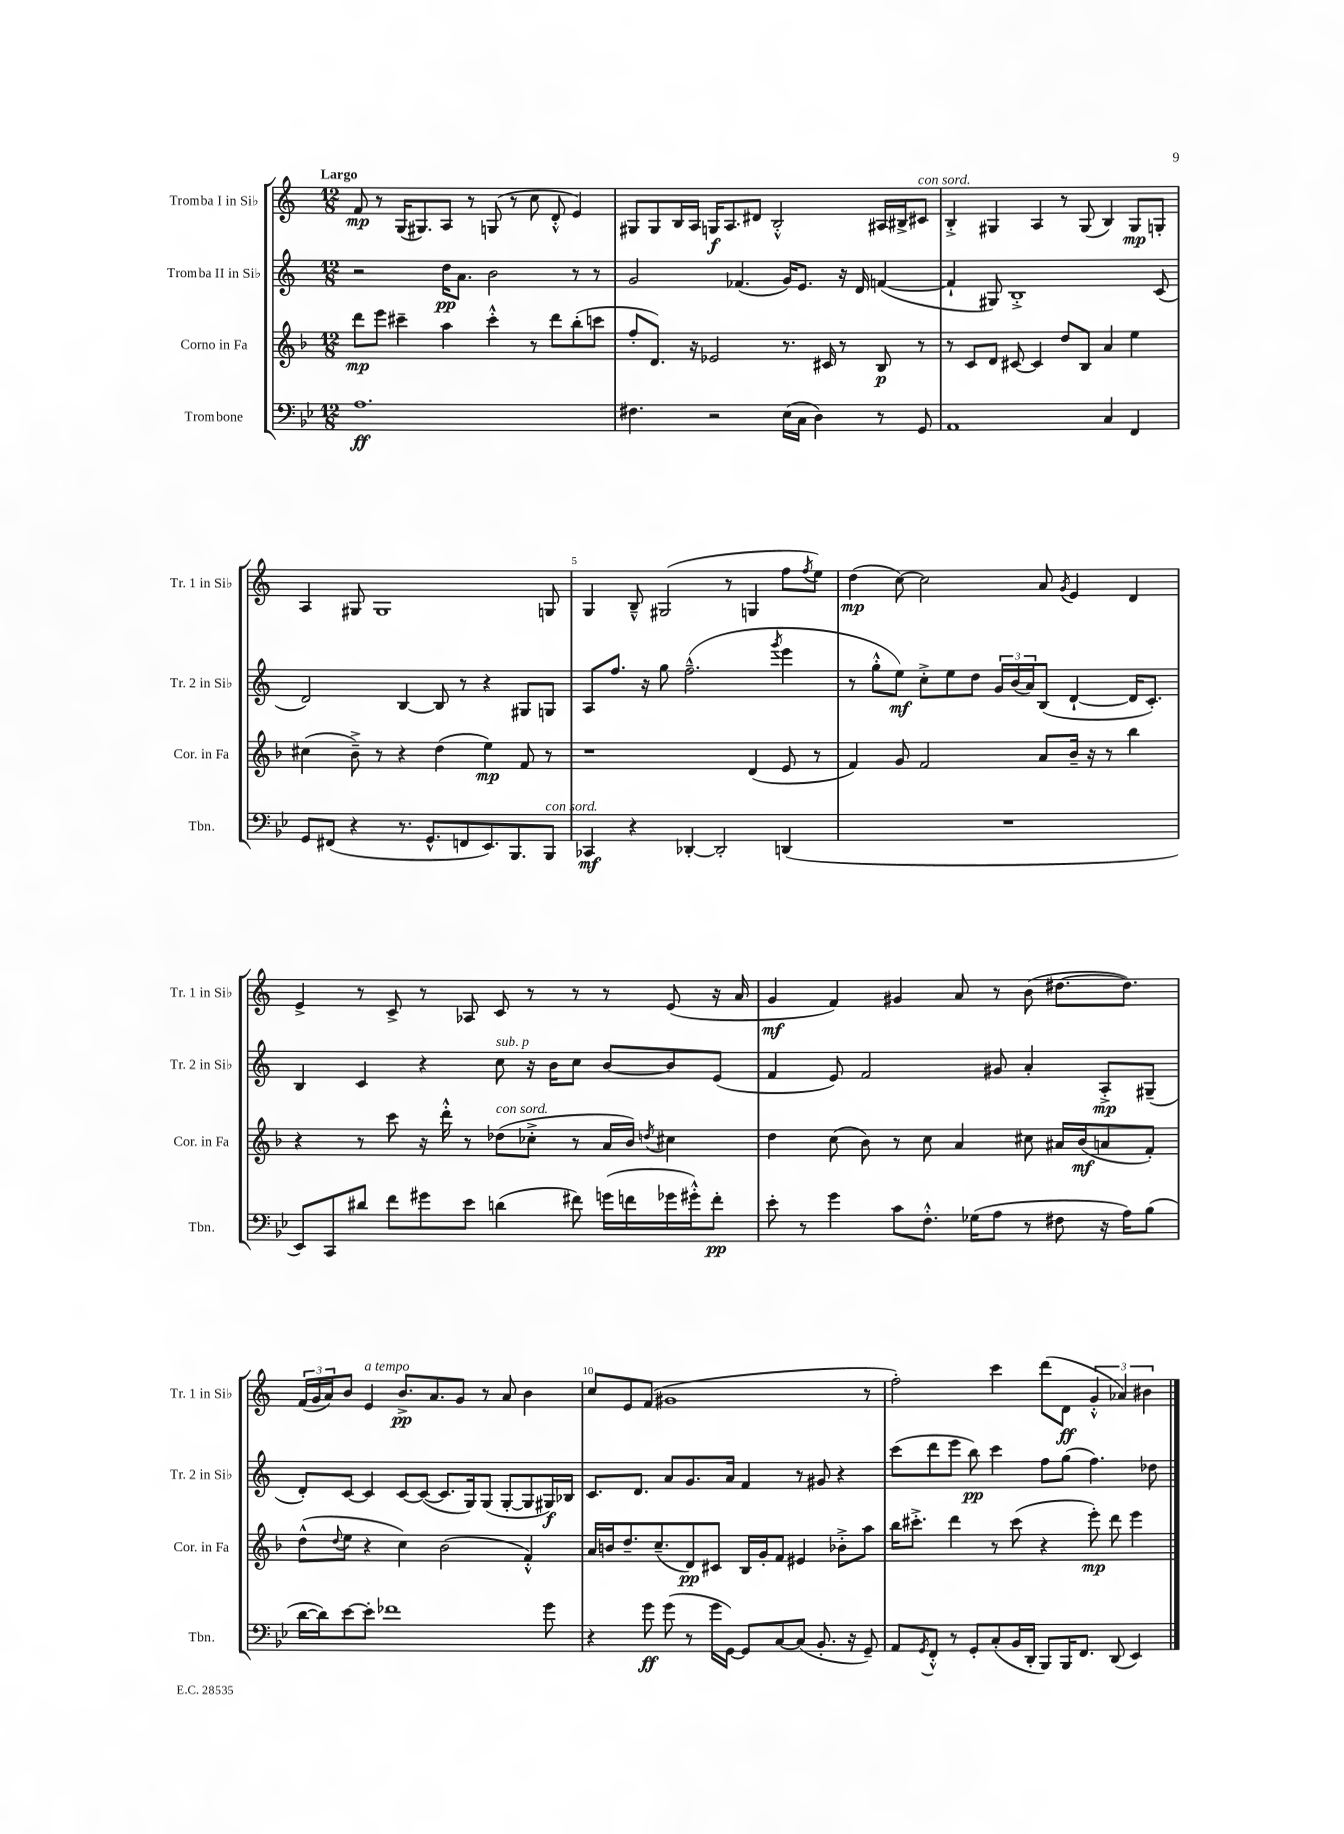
<<
\new StaffGroup <<
\new Staff = "s0" \with { instrumentName = "Tromba I in Sib" shortInstrumentName = "Tr. 1 in Sib" } {
    \clef treble \key c \major \numericTimeSignature \time 12/8 \tempo "Largo"
    f'8\mp r8 g16( gis8.) a8 r8 g8( r8 c''8 d'8-.-^ e'4) |
    gis8 gis8 b16 a16 g16\f a8. dis'8 b2-.-^ ais16 bis16-> cis'8^\markup { \italic "con sord." } |
    b4-.-> gis4 a4 r8 gis8( b4) gis8\mp g8-. |
    a4 gis8 gis1 g8 |
    g4 b8---^ gis2( r8 g4 f''8 \acciaccatura { f''8 } e''8) |
    d''4\mp( c''8~) c''2 a'8 \acciaccatura { g'8 } e'4 d'4 |
    e'4-> r8 c'8-> r8 aes8 c'8 r8 r8 r8 e'8( r16 a'16 |
    g'4\mf f'4) gis'4 a'8 r8 b'8( dis''8.~ dis''8.) |
    \tuplet 3/2 { f'16( g'16 a'16) } b'8 e'4^\markup { \italic "a tempo" } b'8.->\pp a'8. g'8 r8 a'8 b'4 |
    c''8 e'8 f'8( gis'1 r8 |
    f''2-.) c'''4 d'''8( d'8\ff \tuplet 3/2 { g'4-.-^ aes'4) bis'4 } \bar "|." |
}
\new Staff = "s1" \with { instrumentName = "Tromba II in Sib" shortInstrumentName = "Tr. 2 in Sib" } {
    \clef treble \key c \major \numericTimeSignature \time 12/8
    r2 d''16\pp a'8. b'2 r8 r8 |
    g'2 fes'4.( g'16) e'8. r16 d'16 f'4~( |
    f'4-! gis8) b1-.-> c'8( |
    d'2) b4~ b8 r8 r4 gis8 g8 |
    a8 f''8. r16 g''8 f''2.---^( \acciaccatura { g'''8 } e'''4 |
    r8 g''8-.-^ e''8\mf) c''8-.-> e''8 d''8 \tuplet 3/2 { g'16 b'16( a'16) } b8( d'4~-! d'16 c'8.-.) |
    b4 c'4 r4 c''8^\markup { \italic "sub. p" } r16 b'16 c''8 b'8~ b'8 e'8( |
    f'4 e'8) f'2 gis'8 a'4-. a8-.->\mp gis8--( |
    d'8-.) c'8~ c'4 c'8~ c'8~( c'8. g16) g8( g8~-. g8 gis16\f) bes16 |
    c'8. d'8. a'8 g'8. a'16 f'4 r8 gis'8 r4 |
    c'''8( d'''8 e'''8 b''8\pp) c'''4 f''8 g''8( f''4.) des''8 \bar "|." |
}
\new Staff = "s2" \with { instrumentName = "Corno in Fa" shortInstrumentName = "Cor. in Fa" } {
    \clef treble \key f \major \numericTimeSignature \time 12/8
    d'''8\mp e'''8 cis'''4-- a''4 cis'''4-.-^ r8 d'''8 bes''8-.( c'''8 |
    f''8-. d'8.) r16 ees'2 r8. cis'16 r8 bes8\p r8 |
    r8 c'8 d'8 cis'8~ cis'4 d''8 bes8 a'4 e''4 |
    cis''4( bes'8--->) r8 r4 d''4( e''4\mp) f'8 r8 |
    r1 d'4( e'8 r8 |
    f'4) g'8 f'2 a'8 bes'16-- r16 r8 bes''4 |
    r4 r8 c'''8 r16 d'''16-.-^ r8 des''8^\markup { \italic "con sord." }( ces''8-.-> r8 a'16 bes'16) \acciaccatura { d''8 } cis''4 |
    d''4 c''8( bes'8) r8 c''8 a'4 cis''8 ais'16 bes'16\mf( a'8 f'8-.) |
    d''8-^( \appoggiatura { d''8 } e''8 r4 c''4) bes'2( f'4-.-^) |
    a'16 b'16 d''8.-- c''8.--( d'8\pp) cis'8 bes16 g'16-. f'8 eis'4 bes'8-.-> a''8 |
    bes''16 cis'''8.-.-> d'''4 r8 cis'''8( r4 e'''8-.\mp) d'''8 e'''4 \bar "|." |
}
\new Staff = "s3" \with { instrumentName = "Trombone" shortInstrumentName = "Tbn." } {
    \clef bass \key bes \major \numericTimeSignature \time 12/8
    a1.\ff |
    fis4. r2 ees16( c16 d4) r8 g,8 |
    a,1 c4 f,4 |
    g,8 fis,8( r4 r8. g,8.-^ f,8 ees,8.) bes,,8. bes,,8^\markup { \italic "con sord." } |
    ces,4\mf r4 des,4~-. des,2-. d,4( |
    R1. |
    ees,8) c,8 dis'8 f'8 gis'8 ees'8 d'4( fis'8) g'16( f'16 ges'16 gis'16-.-^) f'8-.\pp |
    ees'8-. r8 g'4 c'8 f8.-.-^ ges16( a8 r8 fis8 r16 a16) bes8( |
    d'16~ d'16) ees'8~ ees'8-. fes'1 g'8 |
    r4 g'8\ff g'8( r8 g'16 g,16~) g,8 c8~ c8( bes,8.-. r16 g,8--) |
    a,8 \acciaccatura { g,8 } f,8-.-^ r8 g,8-. c8-.( bes,16 d,16-. bes,,8) bes,,16 f,8. d,8( ees,4) \bar "|." |
}
>>
>>
\layout { \context { \Score \override BarNumber.break-visibility = ##(#f #t #t) barNumberVisibility = #(every-nth-bar-number-visible 5) } }
